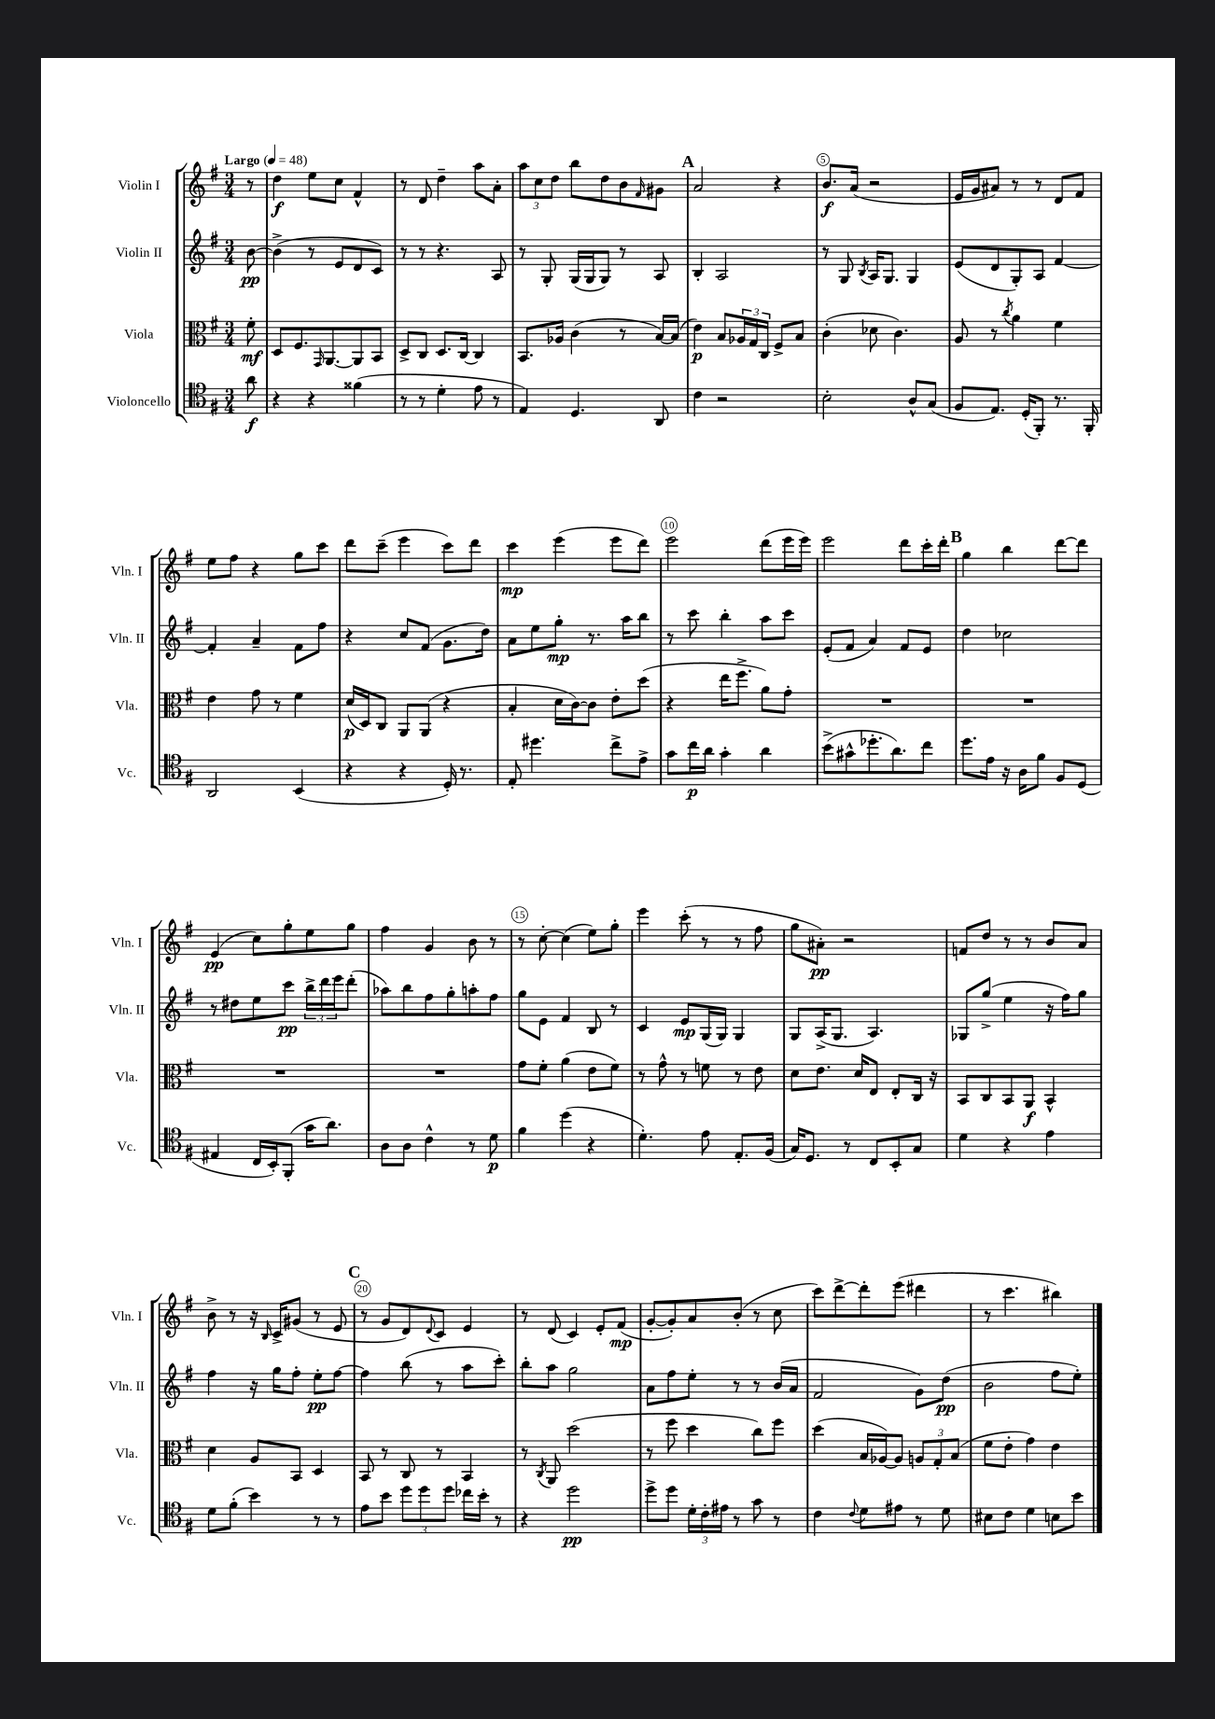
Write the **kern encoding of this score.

**kern	**kern	**kern	**kern
*staff4	*staff3	*staff2	*staff1
*clefC4	*clefC3	*clefG2	*clefG2
*k[f#]	*k[f#]	*k[f#]	*k[f#]
*M3/4	*M3/4	*M3/4	*M3/4
*MM48	*MM48	*MM48	*MM48
8a\	8f#'\	[8b\	8r
=	=	=	=
4r	8D/L	(4b^\]	4dd\
.	8.F#/	.	.
4r	.	8r	8ee\L
.	16qqGG/	.	.
.	[8.AA/	.	.
.	.	8e/L	8cc\J
(4f##\	8AA/]	8d/	4f#^^/
.	8BB/J	8c/J)	.
=	=	=	=
8r	8D^/L	8r	8r
8r	8C/J	8r	8d/
4d'\	8.D/L	4.r	4dd~\
.	[16C/Jk	.	.
8e\	4C/]	.	8aa\L
8r	.	8A/	8a'\J
=	=	=	=
4E/)	8.BB/L	8r	12aa\L
.	.	.	12cc\
.	.	8G'/	.
.	.	.	12dd\J
.	16A-/Jk	.	.
4.D/	(4c\	(16G/LL	8bb\L
.	.	16G/J	.
.	.	8G/J)	8dd\
.	8r	8r	8b\
.	.	.	16qqf#/
8AA/	[16B/LL)	8A/	8g#\J
.	(16B/]JJ	.	.
=	=	=	=
4c\	4e\)	4B'/	2a/
2r	8B/L	2A/	.
.	24A-/L	.	.
.	24G/	.	.
.	24C/JJ	.	.
.	8F#^/L	.	4r
.	8B/J	.	.
=	=	=	=
2B'\	(4c'\	8r	8.b/L
.	.	8G/	.
.	.	.	(16a/Jk
.	.	8qB/	.
.	8d-\	16A/LK	2r
.	.	8.G/J	.
.	4.c\)	.	.
8A^^/L	.	4G/	.
(8G/J	.	.	.
=	=	=	=
8F#/L	8A/	(8e/L	16e/LL
.	.	.	16g/J
8.E/J)	8r	8d/	8a#/J)
.	8qcc/	.	.
.	4a\	8G'/)	8r
(16D'/LK	.	.	.
8FF#'/J)	.	8A/J	8r
8.r	4f#\	[4f#/	8d/L
.	.	.	8f#/J
16FF#'/	.	.	.
=	=	=	=
2AA/	4e\	4f#'/]	8ee\L
.	.	.	8ff#\J
.	8g\	4a~/	4r
.	8r	.	.
(4BB/	4f#\	8f#\L	8gg\L
.	.	8ff#\J	8ccc\J
=	=	=	=
4r	(16d/LL	4r	8ddd\L
.	16D/J)	.	.
.	8C/J	.	(8ccc~\J
4r	8AA/L	8cc/L	4eee\
.	(8AA/J	(8f#/J	.
16D'/)	4r	8.g\L	8ccc\L)
8.r	.	.	.
.	.	.	8ddd\J
.	.	16dd\Jk)	.
=	=	=	=
8E'/	4B'/	8a\L	4ccc\
4.dd#\	.	8ee\	.
.	16d\LL	8gg'\J	(4eee\
.	[16c\J)	.	.
.	8c\]J	8.r	.
8cc^\L	8e'\L	.	8eee\L
.	.	16aa\LK	.
8e^\J	(8dd\J	8bb\J	8ddd\J)
=	=	=	=
8g\L	4r	8r	2eee\
16cc\L	.	8ccc\	.
16a\JJ	.	.	.
4g'\	16ee\LK	4bb'\	.
.	8.ff#^\J	.	.
4a\	8a\L)	8aa\L	(8ddd\L
.	8g'\J	8ccc\J	16eee\L
.	.	.	16eee\JJ)
=	=	=	=
(8b^\L	2.r	(8e'/L	2eee\
8g#^^\	.	8f#/J	.
8.dd-'\	.	4a/)	.
8.a\)	.	.	.
.	.	8f#/L	8ddd\L
8cc\J	.	8e/J	16ccc'\L
.	.	.	16ddd'\JJ
=	=	=	=
8.dd\L	2.r	4dd\	4gg\
16e\Jk	.	.	.
16r	.	2cc-\	4bb\
16A\LK	.	.	.
8f#\J	.	.	.
8F#/L	.	.	[8ddd\L
(8D/J	.	.	8ddd\]J
=	=	=	=
4E#/	2.r	8r	(4e/
.	.	8dd#\L	.
16C/LL	.	8ee\	8cc\L)
16BB'/J)	.	.	.
(8FF#'/J	.	8ccc\J	8gg'\
16g\LK	.	24bb^\LL	8ee\
.	.	24ddd\	.
8.a\J)	.	.	.
.	.	24eee\J	.
.	.	(8ddd'\J	8gg\J
=	=	=	=
8A\L	2.r	8aa-\L)	4ff#\
8A\J	.	8bb\	.
4c^^\	.	8ff#\	4g/
.	.	8gg'\	.
8r	.	8aa'\	8b\
8d\	.	8ff#\J	8r
=	=	=	=
4f#\	8g\L	8gg\L	8r
.	8f#'\J	8e\J	[8cc'\
(4dd\	(4a\	4f#/	(4cc\]
4r	8e\L	8B/	8ee\L)
.	8f#\J)	8r	8gg'\J
=	=	=	=
4.d'\)	8r	4c/	4eee\
.	8g^^\	.	.
.	8r	8e/L	(8ccc'\
8e\	8f\	(16G/L	8r
.	.	16G/JJ)	.
8.E'/L	8r	4G/	8r
.	8e\	.	8ff#\
(16F#/Jk	.	.	.
=	=	=	=
16G/LK)	8d\L	8G/L	8gg\L
8.D/J	.	.	.
.	8.e\J	(16A^/K	8a#'\J)
.	.	8.G/J	.
8r	.	.	2r
.	16d/LK	.	.
8C/L	8E/J	4.A/)	.
8BB'/	8E'/L	.	.
8G/J	16C/Jk	.	.
.	16r	.	.
=	=	=	=
4d\	8BB/L	8G-/L	8f/L
.	8C/	(8gg^/J	8dd/J
4r	8BB/	4ee\	8r
.	8AA/J	.	8r
4e\	4BB^^/	16r	8b/L
.	.	16ff#\LK)	.
.	.	8gg\J	8a/J
=	=	=	=
8d\L	4d\	4ff#\	8b^\
(8f#'\J	.	.	8r
4b\)	8A/L	16r	16r
.	.	.	16qqB/
.	.	16gg\LK	16c^/LK
.	8BB/J	8ff#'\J	(8g#/J
8r	4D/	8ee'\L	8r
8r	.	[8ff#\J	8e/
=	=	=	=
8e\L	8BB/	4ff#\]	8r
8b\J	8r	.	8g/L
12dd\L	8C/	(8bb\	8d/)
12dd\	.	.	.
.	.	.	8qqd/
.	8r	8r	8c/J
12dd\J	.	.	.
16cc-\LL	4BB/	8aa\L	4e/
16b'\JJ	.	.	.
8r	.	8ccc'\J)	.
=	=	=	=
4r	8r	8bb'\L	8r
.	8qC/	.	.
.	8AA/	8aa\J	(8d/
2dd\	(2dd\	2gg\	4c/)
.	.	.	8e'/L
.	.	.	(8f#/J
=	=	=	=
8dd^\L	8r	8a\L	[8g'/L
8dd\J	8ff#\	8ff#\	8g'/])
24d'\LL	4dd\	8ee'\J	8a/
24c'\	.	.	.
24e#\JJ	.	.	.
8r	.	8r	(8b'/J
8g\	8cc\L)	8r	8r
8r	8ff#\J	(16b/LL	8cc\
.	.	16a/JJ	.
=	=	=	=
4c\	(4dd\	2f#/	8ccc\L)
.	.	.	[8ddd^\
8qqc/	.	.	.
8d\L	16B/LL	.	8ddd'\]
.	[16A-/J)	.	.
8e#\J	8A-/]J	.	(8eee\J
8r	12A/L	8g\L)	4ddd#\
.	12G'/	.	.
8d\	.	(8dd\J	.
.	(12B/J	.	.
=	=	=	=
8B#\L	8f#\L	2b\	8r
8c\J	8e'\J	.	4.ccc\
4d\	4g\)	.	.
8B\L	4e\	8ff#\L	4bb#\)
8b\J	.	8ee'\J)	.
==	==	==	==
*-	*-	*-	*-
